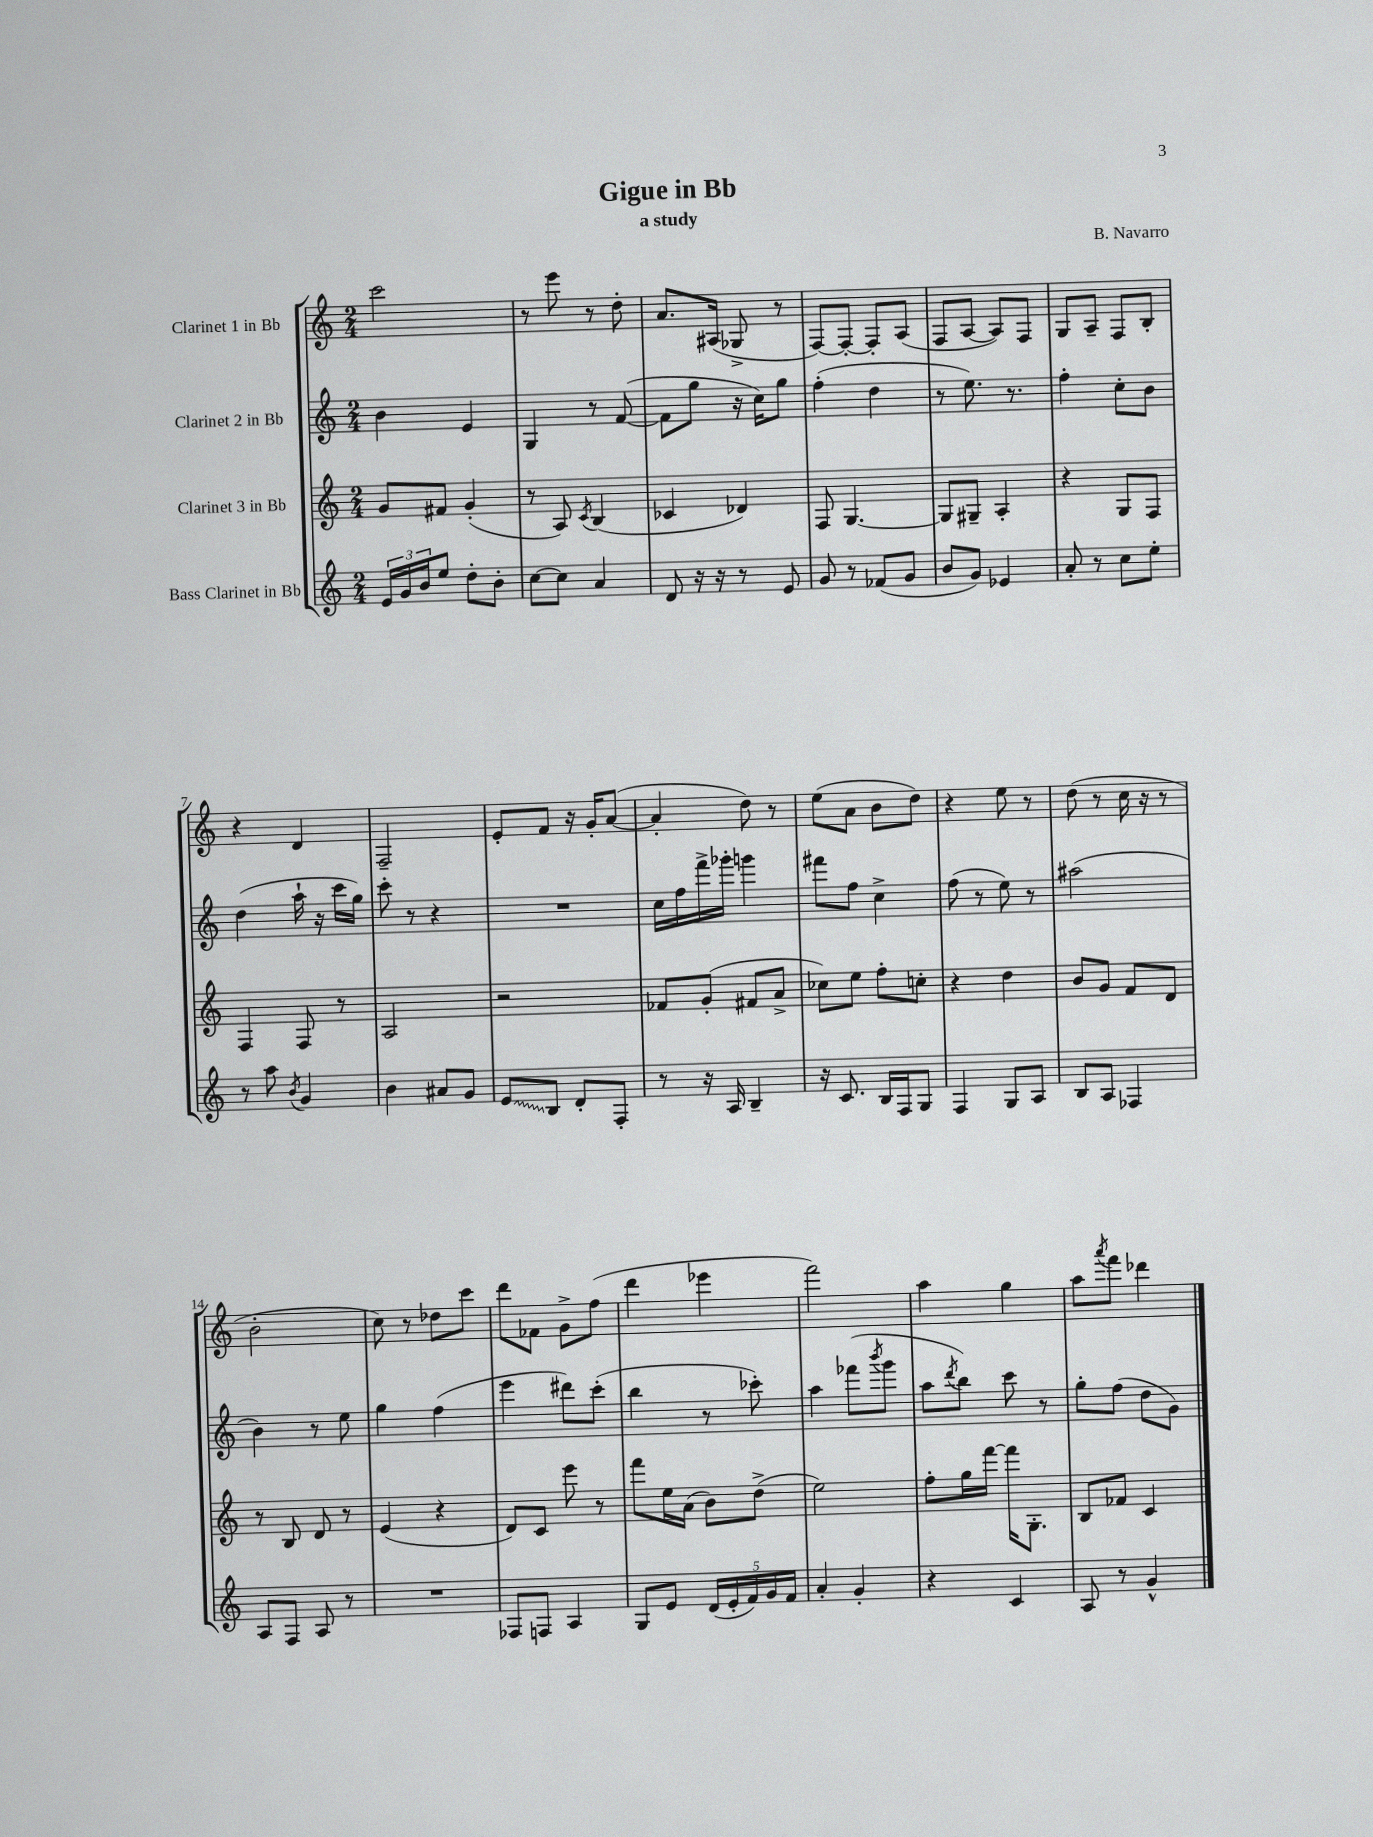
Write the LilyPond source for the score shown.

\header { title = "Gigue in Bb" composer = "B. Navarro" subtitle = "a study" }
<<
\new StaffGroup <<
\new Staff = "s0" \with { instrumentName = "Clarinet 1 in Bb" } {
    \clef treble \key c \major \numericTimeSignature \time 2/4
    c'''2 |
    r8 e'''8 r8 d''8-. |
    a'8. ais16( ges8-> r8 |
    f8~) f8~-. f8-. a8( |
    f8 a8~ a8) f8 |
    g8 a8-- f8 b8-. |
    r4 d'4 |
    f2-- |
    e'8-. f'8 r16 g'16-. a'8~( |
    a'4-. d''8) r8 |
    e''8( a'8 b'8 d''8) |
    r4 e''8 r8 |
    d''8( r8 c''16 r16 r8 |
    b'2-. |
    c''8) r8 des''8 c'''8 |
    d'''8 fes'8 g'8-> f''8( |
    d'''4 ees'''4 |
    f'''2) |
    a''4 g''4 |
    a''8 \acciaccatura { a'''8 } f'''8 des'''4 \bar "|." |
}
\new Staff = "s1" \with { instrumentName = "Clarinet 2 in Bb" } {
    \clef treble \key c \major \numericTimeSignature \time 2/4
    b'4 e'4 |
    g4 r8 f'8~( |
    f'8 g''8 r16 c''16) g''8 |
    f''4-.( d''4 |
    r8 e''8.) r8. |
    f''4-. c''8-. b'8 |
    d''4( a''16-! r16 c'''16 g''16) |
    c'''8-. r8 r4 |
    R2 |
    c''16 f''16 f'''16-> ges'''16-. g'''4 |
    fis'''8 f''8 c''4-> |
    f''8( r8 e''8) r8 |
    ais''2( |
    b'4) r8 e''8 |
    g''4 f''4( |
    e'''4 dis'''8) c'''8-.( |
    b''4 r8 ces'''8-.) |
    a''4 fes'''8( \acciaccatura { b'''8 } g'''8 |
    a''8 \acciaccatura { d'''8 } b''8) c'''8 r8 |
    g''8-. f''8( d''8 g'8) \bar "|." |
}
\new Staff = "s2" \with { instrumentName = "Clarinet 3 in Bb" } {
    \clef treble \key c \major \numericTimeSignature \time 2/4
    g'8 fis'8 g'4-.( |
    r8 a8) \acciaccatura { c'8 } b4( |
    ces'4 des'4) |
    f8 g4.~ |
    g8 gis8-- a4-. |
    r4 g8 f8 |
    f4 f8 r8 |
    a2 |
    r2 |
    fes'8 g'8-.( fis'8 a'8-> |
    ces''8) e''8 f''8-. c''8-. |
    r4 d''4 |
    b'8 g'8 f'8 d'8 |
    r8 b8 d'8 r8 |
    e'4( r4 |
    d'8) c'8 e'''8 r8 |
    f'''8 e''16 a'16( b'8) d''8->( |
    e''2) |
    f''8-. g''16 f'''16~ f'''16 g8.-. |
    b8 fes'8 c'4 \bar "|." |
}
\new Staff = "s3" \with { instrumentName = "Bass Clarinet in Bb" } {
    \clef treble \key c \major \numericTimeSignature \time 2/4
    \tuplet 3/2 { e'16 g'16 b'16 } e''8 d''8-. b'8-. |
    c''8~ c''8 a'4 |
    d'8 r16 r16 r8 e'8 |
    g'8 r8 fes'8( g'8 |
    b'8 g'8) ees'4 |
    a'8-. r8 c''8 e''8-. |
    r8 a''8 \acciaccatura { b'8 } g'4 |
    b'4 ais'8 g'8 |
    \once \override Glissando.style = #'zigzag e'8\glissando b8 d'8-. f8-. |
    r8 r16 a16 b4-- |
    r16 c'8. b16 f16 g8 |
    f4 g8 a8 |
    b8 a8 fes4 |
    a8 f8 a8 r8 |
    R2 |
    fes8 f8 a4 |
    g8 e'8 \tuplet 5/4 { d'16( e'16-. f'16) g'16 f'16 } |
    a'4-. g'4-. |
    r4 c'4 |
    a8 r8 g'4-^ \bar "|." |
}
>>
>>
